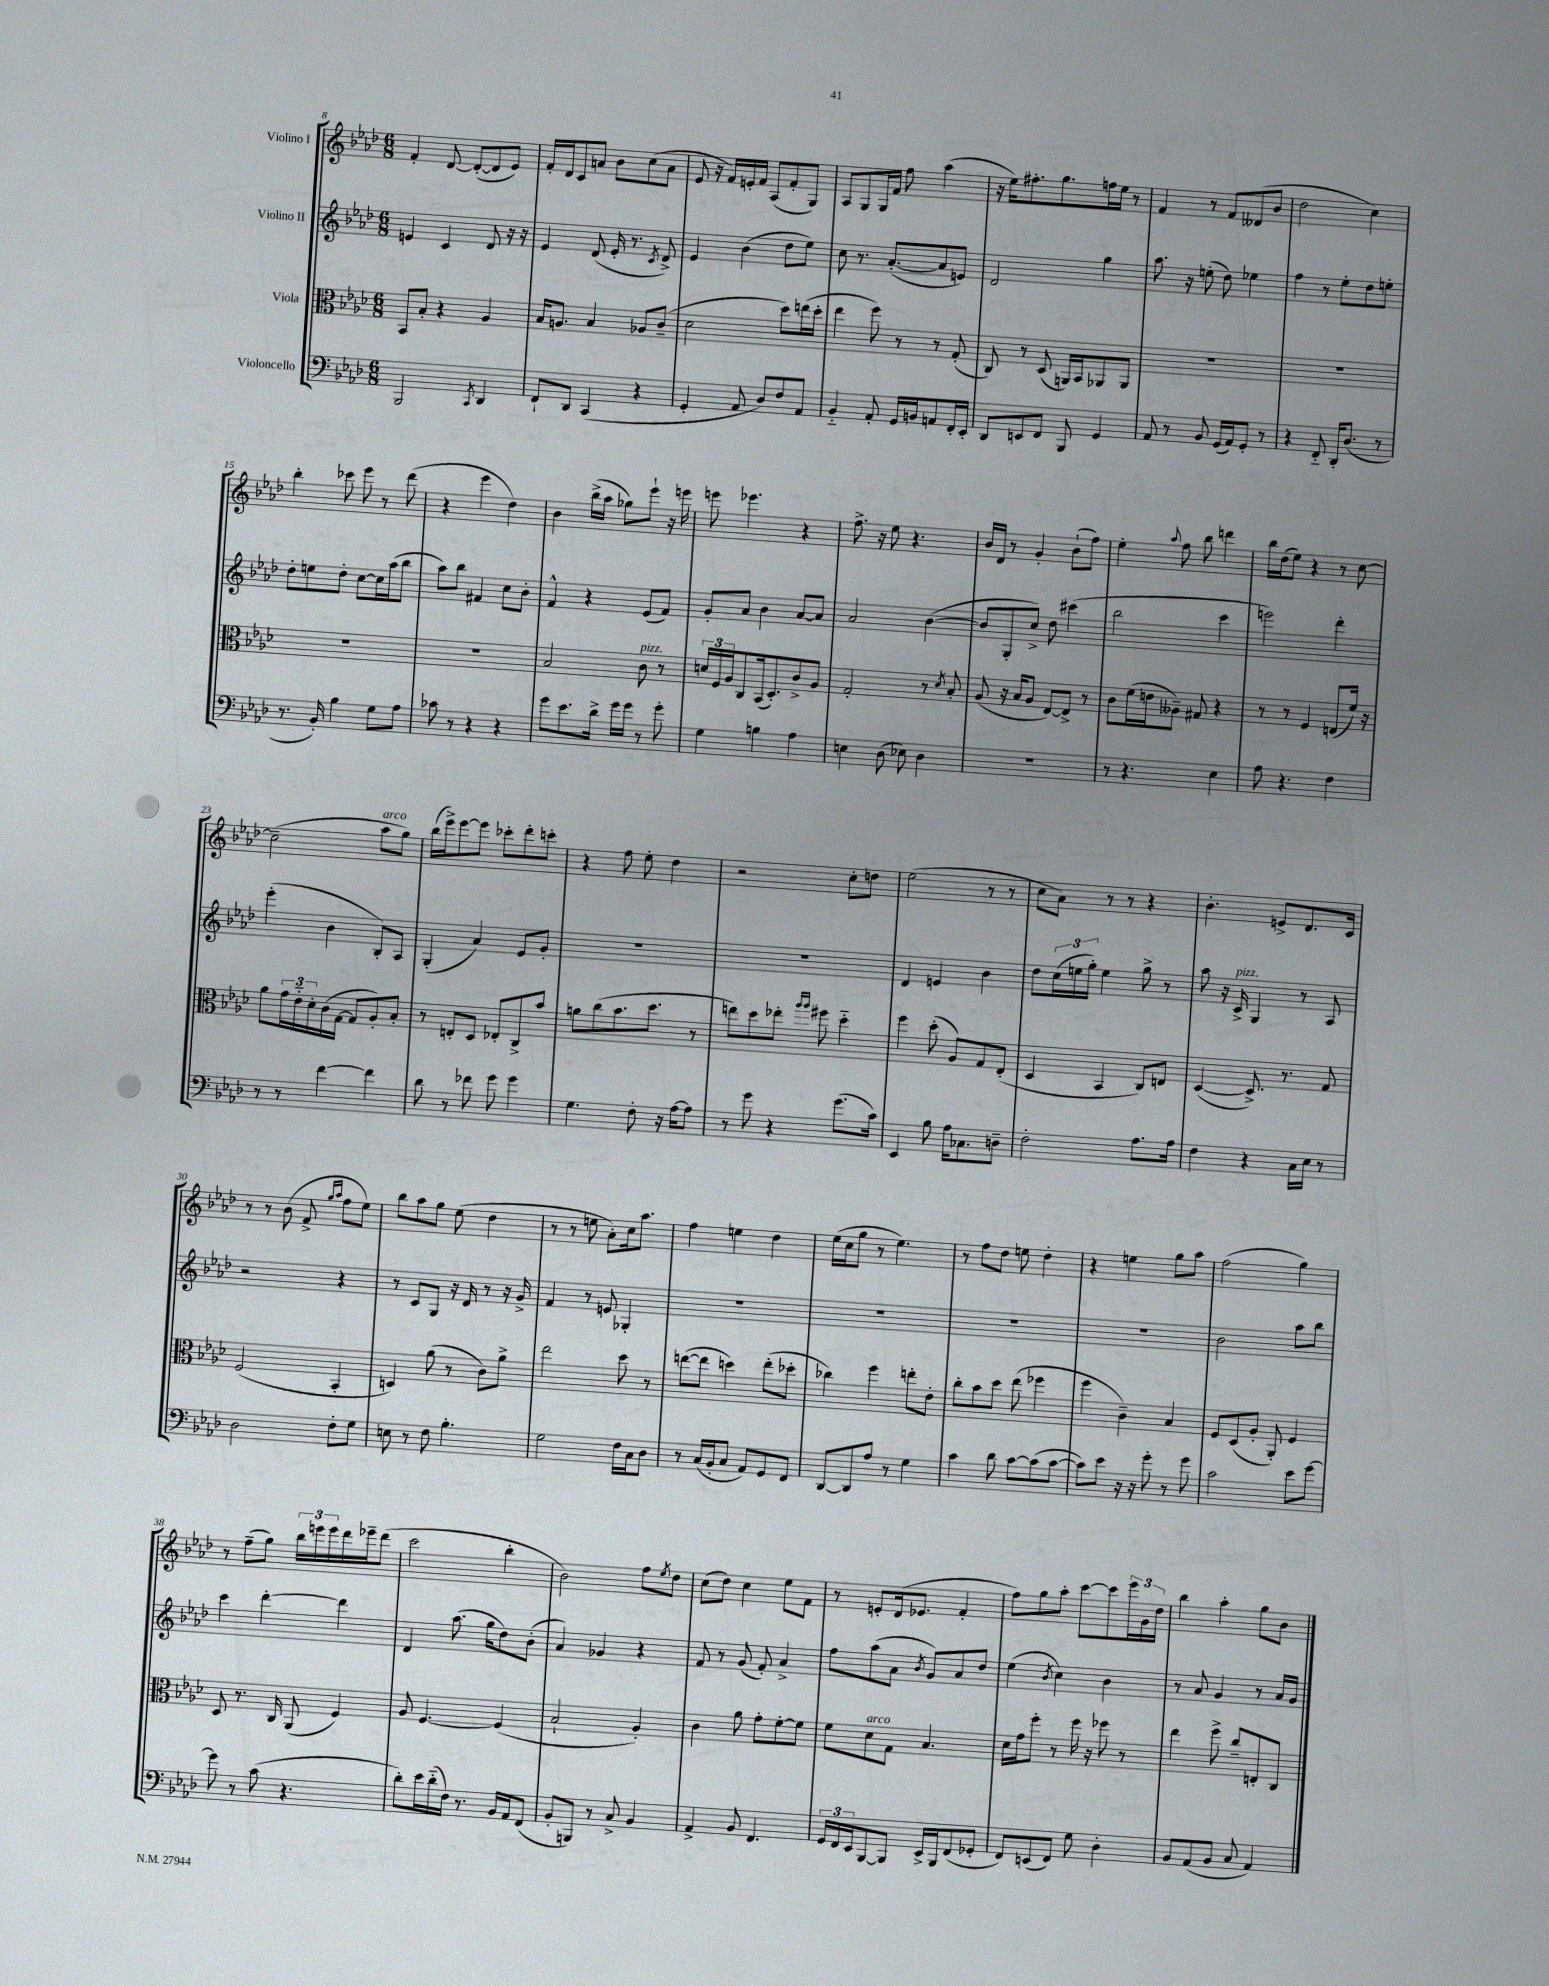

**kern	**kern	**kern	**kern
*staff4	*staff3	*staff2	*staff1
*clefF4	*clefC3	*clefG2	*clefG2
*k[b-e-a-d-]	*k[b-e-a-d-]	*k[b-e-a-d-]	*k[b-e-a-d-]
*M6/8	*M6/8	*M6/8	*M6/8
2BBB-	8BB-	4e	4f'
.	8B-'	.	.
.	4r	4c	[8d-
.	.	.	(8d-'_
8qCC	.	.	.
4DD-	4A-	8d-	8d-]
.	.	16r	8e-)
.	.	16r	.
=	=	=	=
8FF`	16B-	4e-	16f'
.	8.A	.	16d-
8DD-	.	.	8c
(4CC	4B-	(8d-	8a
.	.	16e-'	8b-
.	.	8.r	.
4r	8A-	.	(8cc
.	.	8qc	.
.	(8c~	8d-^)	8a
=	=	=	=
4GG'	2d-	4e-	8e-
.	.	.	16r
.	.	.	16f)
8AA-	.	(4b-	16e'
.	.	.	16f
8D-)	.	.	(8A-
8F	8dd-)	8dd-	8f'
8AA-	(16ee	8ee-)	8G)
.	16dd-'	.	.
=	=	=	=
4BB-'~	4ee-	8cc	8A-
.	.	8.r	8G
8AA-'	8ff)	.	16G
.	.	([8.a-'	16f
16GG	8r	.	8ff
16BB	.	.	.
8AA	8r	8a-]	(4aa-
16FF'	(8G'	8e)	.
16EE-'	.	.	.
=	=	=	=
8DD-	8C)	2d-	16r
.	.	.	16ee-)
8EE	8r	.	8.ff#'
8FF	(8D-	.	.
.	.	.	8.gg
8BBB-	16AA)	.	.
.	16BB-	.	.
4GG	8AA-	4gg	16ff
.	.	.	16ee-
.	8AA-	.	8r
=	=	=	=
8AA-	2.r	8.aa-	4f
8r	.	.	.
.	.	16r	.
8BB-	.	(8ee'	8r
(16GG	.	8dd-)	8f
16AA-)	.	.	.
8GG'	.	4ee-	(8d--
8r	.	.	8b-
=	=	=	=
4r	2.r	4ff	2dd-
8FF'~	.	8r	.
16DD-'	.	8ee-'	.
(8.D-	.	.	.
.	.	8dd-	4cc)
8r	.	8ee'	.
=	=	=	=
8.r	2.r	8dd-'	4bb-'
.	.	8ee	.
16BB-')	.	.	.
4B-	.	8dd-'	8ccc-
.	.	[8cc	8eee-
8G	.	16cc]	8r
.	.	(16aa-	.
8A-	.	8bb-	(8ddd-
=	=	=	=
8c-	2.r	8aa-)	4r
8r	.	8bb-	.
4r	.	4f#	4eee-
4r	.	8cc	4dd-)
.	.	8b-'	.
=	=	=	=
8g	2B-	4f^^	4b-
8.e-	.	.	.
.	.	4r	(16bb-^
16d-^	.	.	16aa-
16g	.	.	8gg-)
16g	.	.	.
8r	8c	(8e-	8eee-`
8g'	8r	8f)	16r
.	.	.	16eee
=	=	=	=
4G	24d	8g'	8eee
.	24F	.	.
.	24A-	.	.
.	8C	8a-	4.eee-
4B	(16BB-	4b-	.
.	8.D-')	.	.
4A-	8c^	[8a-	4r
.	8A-	8a-]	.
=	=	=	=
4E	2G'	2a-	8.ff^
.	.	.	16r
(8D-	.	.	8ee-
8E-)	.	.	4.r
4D-	8r	([4b-	.
.	8qd-	.	.
.	8B-'	.	.
=	=	=	=
2.r	(8A-	8b-]	16b-
.	.	.	16d-
.	16r	8G'	8r
.	16B-	.	.
.	8A-	8cc^)	4g'
.	[8E-)	8dd-	.
.	8E-^]	(4ccc#	(8b-`
.	8r	.	8ff)
=	=	=	=
8r	8c	2bb-	4ee-'
4.r	(16f	.	.
.	16e	.	.
.	.	.	8qqaa-
.	8A--~)	.	8ff
.	8G#	.	8bb-
4E-	4r	4ccc	4ddd
=	=	=	=
8A-	8r	2eee)	16bb-
.	.	.	(16dd-
4.r	8r	.	8ee-)
.	4F	.	4r
4F	(8E	4ddd-'	8r
.	16f)	.	[8cc
.	16r	.	.
=	=	=	=
8r	8a-	(4eee-'	(2cc~]
8r	24g	.	.
.	24e-'~	.	.
.	24d-'	.	.
[4f	(16c	4b-	.
.	[16G	.	.
.	8G]	.	.
4f]	8A-')	8B-')	8aa-
.	8B-'	8A-	8gg)
=	=	=	=
8d-	8r	(4G'	(16bb-
.	.	.	16eee-^)
8r	8E'	.	[8eee-
8f-	8D-	4a-)	8eee-]
8g	8E-'	.	8ccc-'
4g	8C^	8e-	8ddd-'
.	8b-	8g'	8ccc'
=	=	=	=
4.G	8a	2.r	4r
.	(8cc	.	.
.	8.b-	.	8ff
8F'	.	.	8ee-'
.	8.dd-	.	.
16r	.	.	4dd-
[16A-	.	.	.
8A-]	8r	.	.
=	=	=	=
8r	8ee)	2.r	2r
8g	8dd-	.	.
4r	8ee-'	.	.
.	16qqaa-	.	.
.	16qqaa-	.	.
.	8ff#	.	.
(8.g	4dd-'~	.	8cc'
.	.	.	8dd
16c)	.	.	.
=	=	=	=
4EE-	4ff	4d-	(2ee-
8B-	(8dd-'	4e	.
16A-	8A-)	.	.
8.C-	.	.	.
.	8G	4b-	8r
8D~	(8E-'	.	8r
=	=	=	=
2F'	4D-	8dd-	8cc
.	.	(24cc	8a-)
.	.	24ee	.
.	.	24gg')	.
.	4BB-	4ee	8r
.	.	.	8r
8.A-	8C)	8gg^	4r
.	8E	8r	.
16A-	.	.	.
=	=	=	=
4F	([4D-	8aa-	4.b-'
.	.	16r	.
.	.	16c^	.
4r	8.D-^])	4G	.
.	.	.	8e^
.	8.r	.	.
16C	.	8r	8.d-
16E-	.	.	.
8r	8G	8A-	.
.	.	.	16c
=	=	=	=
2D-	(2F	2r	8r
.	.	.	8r
.	.	.	(8b-
.	.	.	8f^
.	.	.	16qqgg
.	.	.	16qqaa-
8F'	4BB-'	4r	8ff
8G	.	.	8ee-)
=	=	=	=
8E	4D)	8r	8bb-
8r	.	8c	8aa-
8F	(8a-	8G	8gg
4.B-'	8r	16r	(8ee-
.	.	16d-	.
.	8c)	8r	4dd-
.	8a-^	16r	.
.	.	16g^	.
=	=	=	=
2G	2ee-	4f	8r
.	.	.	8r
.	.	8r	8ee
.	.	8e	8a-')
16F	8dd-	4G-'	16cc
16C	.	.	8.aa-
8D-	8r	.	.
=	=	=	=
8r	([8ee	2.r	4ff
(16C	8ee]	.	.
16BB-'	.	.	.
8C	4dd)	.	4ee
8AA-)	.	.	.
8GG	(8ee'	.	4dd-
8FF	8dd-'	.	.
=	=	=	=
[8DD-	4cc-)	2.r	(16ee-
.	.	.	16cc
8DD-]	.	.	8gg
8A-	4ff	.	8r
8r	.	.	4.ee-)
4G	8ee'	.	.
.	8e-'	.	.
=	=	=	=
4c	8cc'	2.r	8r
.	8b-	.	8ff
8d-	8dd-	.	8dd-
[8c	(8ee-	.	8ee
(8c]	4ff-	.	4dd-'
[8c	.	.	.
=	=	=	=
8c])	4ff	2.r	4r
8e-	.	.	.
16r	4c~)	.	4ee
16r	.	.	.
8g'	.	.	.
8r	4B-	.	8gg
8g	.	.	8aa-
=	=	=	=
2c	8F	2b-	(2ff
.	(8D-	.	.
.	8A-'	.	.
.	8AA-')	.	.
8e-	4F	8aa-	4gg)
[8g	.	8bb-	.
=	=	=	=
8g]	8D-	4ccc	8r
8r	8.r	.	(8ff~
(8c	.	[4ddd-'	8gg)
.	16C	.	.
4.r	(8AA-	.	24bb-
.	.	.	24eee
.	.	.	24eee
.	4F)	4ddd-]	16ddd-
.	.	.	16eee-~
.	.	.	(8ddd-
=	=	=	=
8d-')	8A-	4d-	2ccc
16e-	[4.F	.	.
(16d-'~	.	.	.
16F)	.	(8.aa-	.
8.r	.	.	.
.	.	16gg	.
16BB-	(4F]	8dd-)	4bb-'
16AA-	.	.	.
(8FF	.	(8b-'	.
=	=	=	=
8BB-'	2B-`	4a-)	2b-)
8BBB)	.	.	.
8r	.	4g-	.
8C^	.	.	.
4BB-	4A-')	4r	8ff
.	.	.	8qee-
.	.	.	8dd-
=	=	=	=
4AA-^	4c	8f	(8cc
.	.	8r	8dd-)
8BB-	8a-	(8g	4cc
4.FF	8g'	8f')	.
.	[8f'	4a-^	8ee-
.	8f]	.	8f
=	=	=	=
24GG	8f	8ff	8r
24FF	.	.	.
24EE-	.	.	.
[8BBB-	8d-	(8aa-	8e'
8BBB-]	8G	8a-	(16d-
.	.	.	8.e-
.	.	8qb-	.
16EE-^	4.B-	8g)	.
16BBB-	.	.	.
(8FF	.	8a-	4f'
8GG-'	.	8dd-	.
=	=	=	=
8FF)	16d-	(4ee-	8ff)
.	16g	.	.
(8EE	8ff'	.	8gg
.	.	8qb-	.
8FF)	8r	4cc)	8aa-'
8G	16ff	.	[8ccc
.	16r	.	.
4D-'	8ff-	4b-	8ccc]
.	8r	.	24eee-
.	.	.	24g
.	.	.	24dd-
=	=	=	=
8BB-	4ee-	8r	4bb-
(8AA-	.	8a-	.
8BB-	8ff^	4g	4aa-'
8C	8cc~	.	.
4AA-)	8E'	8r	8gg
.	8C	16a-	8b-
.	.	16g	.
==	==	==	==
*-	*-	*-	*-
